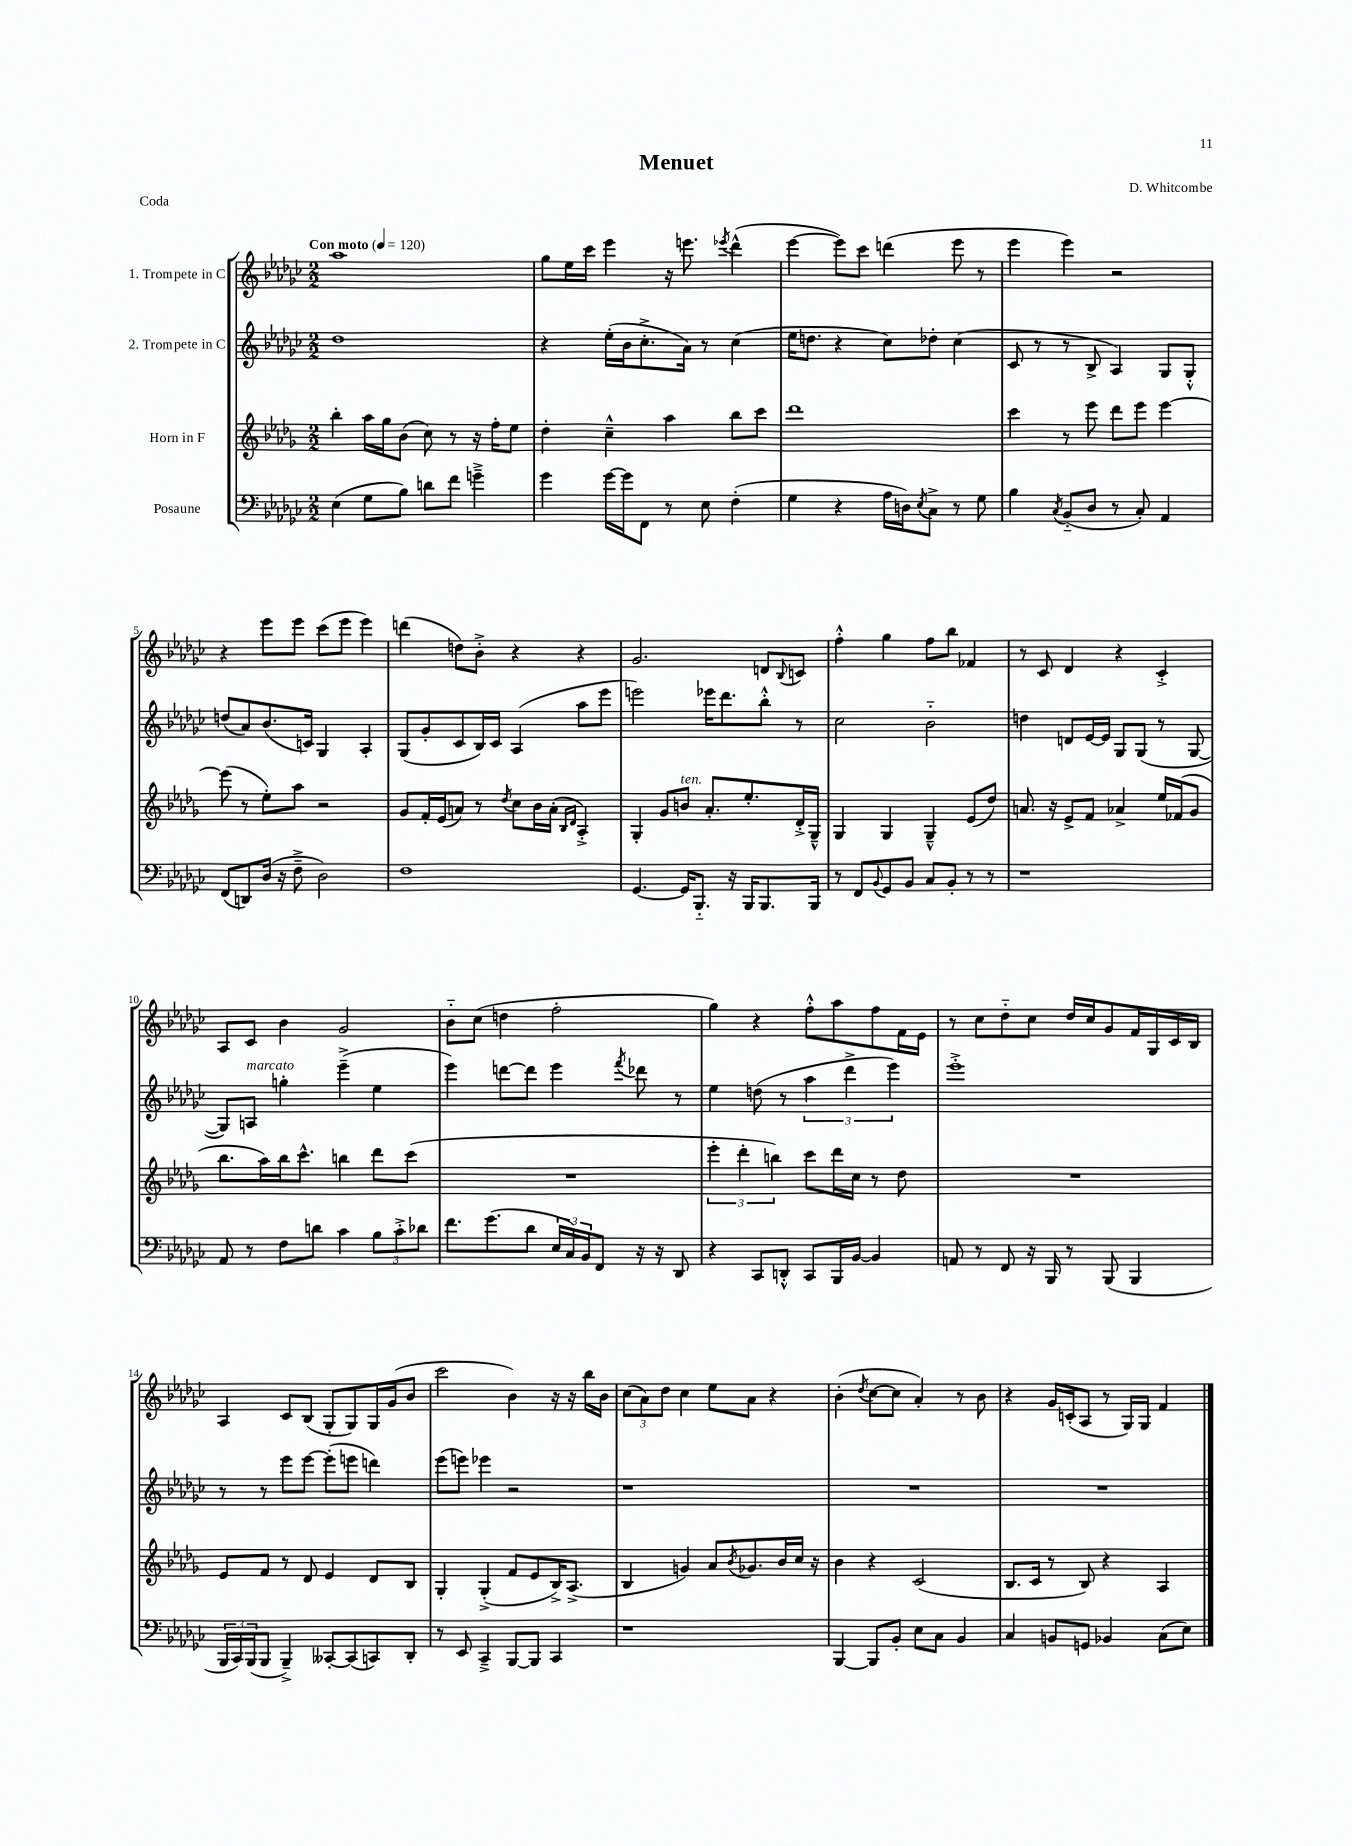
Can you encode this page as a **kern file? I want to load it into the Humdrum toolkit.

**kern	**kern	**kern	**kern
*staff4	*staff3	*staff2	*staff1
*clefF4	*clefG2	*clefG2	*clefG2
*k[b-e-a-d-g-c-]	*k[b-e-a-d-g-]	*k[b-e-a-d-g-c-]	*k[b-e-a-d-g-c-]
*M2/2	*M2/2	*M2/2	*M2/2
*MM120	*MM120	*MM120	*MM120
(4E-	4bb-'	1dd-	1aa-
8G-	16aa-	.	.
.	16gg-	.	.
8B-)	(8b-	.	.
8d	8cc)	.	.
8f	8r	.	.
4g~^	16r	.	.
.	16ff'	.	.
.	8ee-	.	.
=	=	=	=
4g-	4dd-'	4r	8gg-
.	.	.	16ee-
.	.	.	16ccc-
[16g-	4cc~^^	(16ee-'	4eee-
16g-]	.	16b-	.
8FF	.	8.cc-'^	.
8r	4aa-	.	16r
.	.	16a-)	8.eee
8E-	.	8r	.
.	.	.	8qeee-
(4F'	8bb-	(4cc-	(4ddd-^^
.	8ccc	.	.
=	=	=	=
4G-	1ddd-	16ee-	[4eee-
.	.	8.dd	.
4r	.	4r	8eee-])
.	.	.	8ccc-
16A-	.	8cc-)	(4ddd
16D)	.	.	.
8qE-	.	.	.
8C-^	.	8dd-'	.
8r	.	(4cc-	8eee-
8G-	.	.	8r
=	=	=	=
4B-	4ccc	8c-	4eee-
.	.	8r	.
8qC-	.	.	.
(8BB-'~	8r	8r	4eee-)
8D-	8eee-	8B-^	.
8r	8ddd-	4A-)	2r
8C-')	8eee-	.	.
4AA-	[4eee-	8G-	.
.	.	8G-'^^	.
=	=	=	=
(8FF	(8eee-]	(8dd	4r
8DD)	8r	8a-)	.
(16D-	8ee-')	(8.b-	8eee-
16r	.	.	.
8F~^	8aa-	.	8eee-
.	.	16c)	.
2D-)	2r	4G-	(8ccc-
.	.	.	8eee-
.	.	4A-'	4eee-)
=	=	=	=
1F	8g-	(8G-	(4ddd
.	16f'	8g-'	.
.	(16e-	.	.
.	8a)	8c-	8dd)
.	8r	16B-)	8b-'^
.	.	16c-	.
.	8qdd-	.	.
.	8cc	(4A-	4r
.	16b-	.	.
.	(16a'	.	.
.	16qqB-	.	.
.	16qqd-	.	.
.	4A-'^)	8aa-	4r
.	.	8eee-	.
=	=	=	=
[4.GG-	4G-'	2eee)	2.g-
.	8g-	.	.
16GG-]	8b	.	.
8.BBB-'~	.	.	.
.	8.a-'	16eee-	.
.	.	8.ddd-	.
16r	.	.	.
16BBB-	8.ee-'	.	.
8.BBB-	.	8bb-'^^	8d
.	.	.	8qqB-
.	16d-'^	8r	8c
16BBB-	16G-~^^	.	.
=	=	=	=
8r	4G-	2cc-	4ff'^^
8FF	.	.	.
8qqBB-	.	.	.
8GG-	4G-	.	4gg-
8BB-	.	.	.
8C-	4G-~^^	2b-'~	8ff
8BB-'	.	.	8bb-
8r	(8e-	.	4f-
8r	8dd-)	.	.
=	=	=	=
1r	8.a	4dd	8r
.	.	.	8c-
.	16r	.	.
.	8e-^	8d	4d-
.	8f	[16e-	.
.	.	16e-]	.
.	4a-^	8G-	4r
.	.	(8G-	.
.	16ee-	8r	4c-'^
.	(16f-	.	.
.	8g-	[8G-	.
=	=	=	=
8AA-	8.bb-	8G-])	8A-
8r	.	8A	8c-
.	16aa-)	.	.
8F	16bb-	4gg'	4b-
.	8.ccc^^	.	.
8d	.	.	.
4c-	4bb	(4eee-~^	2g-
12B-	8ddd-	4ee-	.
12c-'^	.	.	.
.	(8ccc	.	.
12d-	.	.	.
=	=	=	=
8.f	1r	4eee-)	8b-'~
.	.	.	(8cc-
(8.g-	.	.	.
.	.	[8ddd	4dd
8d-	.	8ddd]	.
24E-	.	4eee-	2ff'
24C-)	.	.	.
24BB-	.	.	.
8FF	.	.	.
.	.	8qfff	.
16r	.	8ddd-	.
16r	.	.	.
8DD-	.	8r	.
=	=	=	=
4r	6eee-'	4ee-	4gg-)
.	6ddd-'	.	.
8CC-	.	(8dd	4r
.	6bb)	.	.
8DD'^^	.	8r	.
8CC-	8ccc	6aa-	8ff'^^
16BBB-	16ddd-	.	8aa-
.	.	6ddd-^	.
[16BB-	16cc	.	.
4BB-]	8r	.	8ff
.	.	6eee-)	.
.	8dd-	.	16f
.	.	.	16e-
=	=	=	=
8AA	1r	1eee-'^	8r
8r	.	.	8cc-
8FF	.	.	8dd-'~
16r	.	.	8cc-
16BBB-	.	.	.
8r	.	.	16dd-
.	.	.	16cc-
(8BBB-	.	.	8g-
4BBB-	.	.	16f
.	.	.	16G-
.	.	.	16c-
.	.	.	16B-
=	=	=	=
24BBB-	8e-	8r	4A-
24CC-)	.	.	.
(24BBB-	.	.	.
8BBB-	8f	8r	.
4BBB-~^)	8r	8eee-	8c-
.	8d-	[8eee-	(8B-
[8CC--'	4e-	(8eee-']	8G-'
(8CC--]	.	8eee	8G-)
8CC)	8d-	4ddd)	16G-
.	.	.	(16g-
8DD-'	8B-	.	8b-
=	=	=	=
8r	4G-'	(8eee-	2ccc-
8EE-	.	8eee)	.
4CC-~^	(4G-'^	4eee-	.
[8BBB-	8f	2r	4b-)
8BBB-]	8e-	.	.
4CC-	16B-^)	.	16r
.	(8.A-^	.	16r
.	.	.	16bb-
.	.	.	16b-
=	=	=	=
1r	4B-	1r	(12cc-
.	.	.	12a-)
.	.	.	12dd-
.	4g)	.	4cc-
.	8a-	.	8ee-
.	8qb-	.	.
.	8.g-	.	8a-
.	.	.	4r
.	16b-	.	.
.	16cc	.	.
.	16r	.	.
=	=	=	=
[4BBB-	4b-	1r	(4b-'
.	.	.	8qdd-
8BBB-]	4r	.	[8cc-
8BB-'	.	.	8cc-]
8E-	(2c	.	4a-')
8C-	.	.	.
4BB-	.	.	8r
.	.	.	8b-
=	=	=	=
4C-	8.B-	1r	4r
.	16c	.	.
8BB	8r	.	16g-
.	.	.	(16c'
8GG	8B-)	.	8A-
4BB-	4r	.	8r
.	.	.	16G-)
.	.	.	16G-
(8C-	4A-	.	4f
8E-)	.	.	.
==	==	==	==
*-	*-	*-	*-
